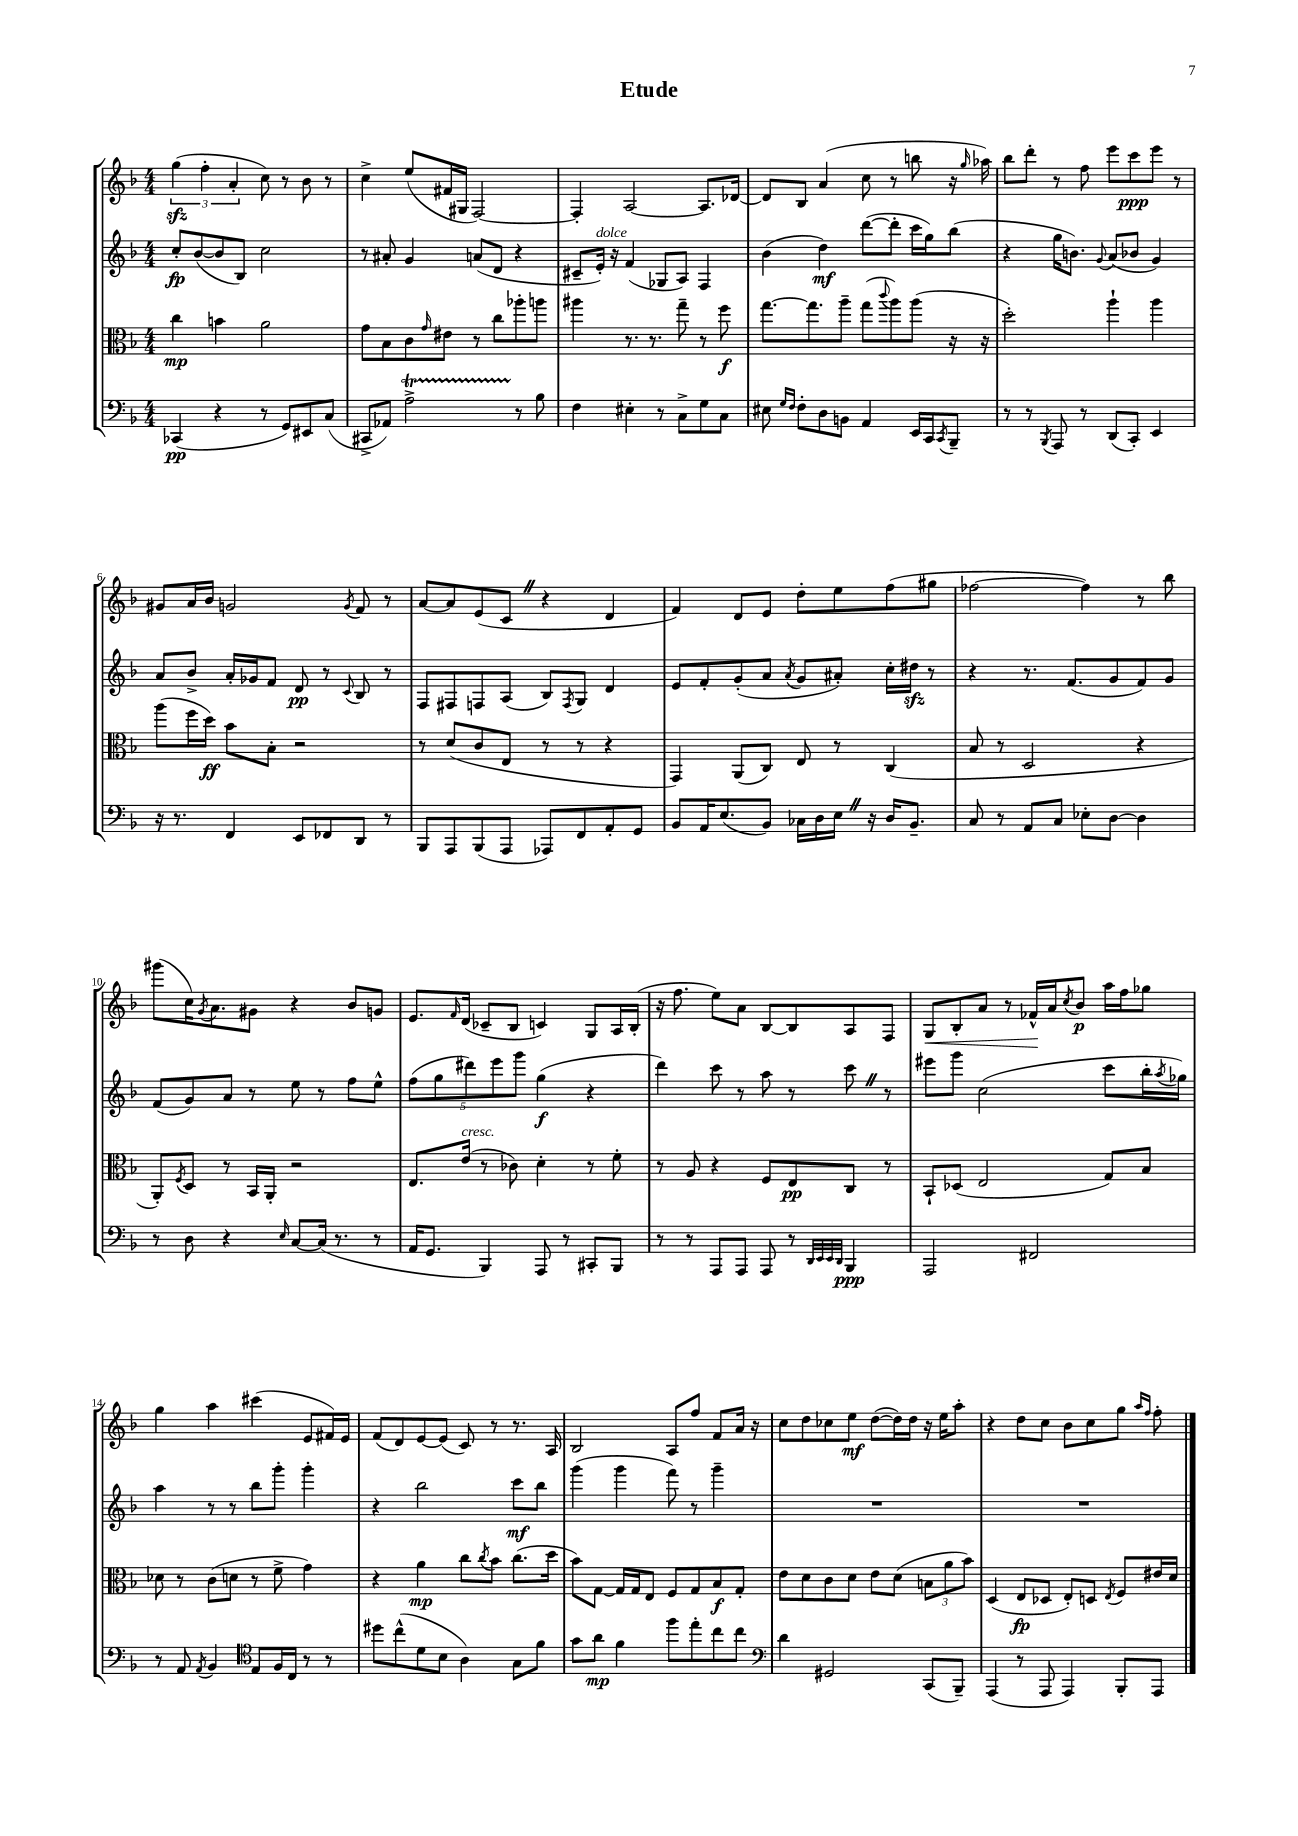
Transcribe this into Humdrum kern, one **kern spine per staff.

**kern	**kern	**kern	**kern
*staff4	*staff3	*staff2	*staff1
*clefF4	*clefC3	*clefG2	*clefG2
*k[b-]	*k[b-]	*k[b-]	*k[b-]
*M4/4	*M4/4	*M4/4	*M4/4
(4CC-/	4cc\	8cc'/L	(6gg\
.	.	([8b-/	.
.	.	.	6ff'\
4r	4b\	8b-/]	.
.	.	.	6a'/
.	.	8B-/J)	.
8r	2a\	2cc\	8cc\)
8GG/L)	.	.	8r
8EE#/	.	.	8b-\
(8C/J	.	.	8r
=	=	=	=
8CC#^/L	8g\L	8r	4cc^\
8AA-/J)	8B-\	8a#'/	.
2A^\	8c\	4g/	(8ee/L
.	16qqg/	.	.
.	8e#\J	.	16f#/L
.	.	.	16G#/JJ
.	8r	(8a/L	[2F/)
.	8cc\L	8d/J	.
8r	8aa-'\	4r	.
8B-\	8aa\J	.	.
=	=	=	=
4F\	4aa#\	8c#~/L	4F'/]
.	.	16e'/Jk)	.
.	.	16r	.
4E#'\	8.r	(4f/	[2A/
.	8.r	.	.
8r	.	8G-/L	.
8C^\L	8gg~\	8A/J)	.
8G\	8r	4F/	8.A/]L
8C\J	8ff\	.	.
.	.	.	[16d-/Jk
=	=	=	=
8E#\	[8.gg\L	(4b-\	8d-/]L
16qqG/LL	.	.	.
16qqF/JJ	.	.	.
8F'\L	.	.	8B-/J
.	8.gg\]	.	.
8D\	.	4dd\)	(4a/
8BB\J	8aa~\J	.	.
4AA/	(8gg\L	([8ddd\L	8cc\
.	8qqccc/	.	.
.	8aa\)	8ddd'\]J	8r
16EE/LL	(8aa\J	16ccc\LL	8bb\
16CC/J	.	16gg\J)	.
8qCC/	.	.	.
8BBB-~/J	16r	(8bb-\J	16r
.	.	.	16qqgg/
.	16r	.	16aa-\)
=	=	=	=
8r	2dd'\)	4r	8bb-\L
8r	.	.	8ddd'\J
8qBBB-/	.	.	.
8AAA/	.	16gg\LK	8r
.	.	8.b\J)	.
8r	.	.	8ff\
.	.	8qqg/	.
(8DD/L	4aa`\	(8a/L	8eee\L
8CC'/J)	.	8b-/J	8ccc\
4EE/	4aa\	4g/)	8eee\J
.	.	.	8r
=	=	=	=
16r	(8aa\L	8a/L	8g#/L
8.r	.	.	.
.	16ff\L	8b-^/J	16a/L
.	16dd\JJ)	.	16b-/JJ
4FF/	8b-\L	16a'/LL	2g/
.	.	16g-/J	.
.	8B-'\J	8f/J	.
8EE/L	2r	8d/	.
8FF-/	.	8r	.
.	.	8qqc/	8qg/
8DD/J	.	8B-/	8f/
8r	.	8r	8r
=	=	=	=
8BBB-/L	8r	8F/L	[8a/L
8AAA/	(8d/L	8F#/	8a/]
(8BBB-/	8c/	8F/	(8e/
8AAA/J	8E/J	(8A/J	8c/J
8AAA-/L)	8r	8B-/L)	4r
.	.	8qF/	.
8FF/	8r	8G/J	.
8AA'/	4r	4d/	4d/
8GG/J	.	.	.
=	=	=	=
8BB-/L	4GG/)	8e/L	4f/)
16AA/K	.	8f'/	.
(8.E/	.	.	.
.	(8AA/L	(8g'/	8d/L
8BB-/J)	8C/J)	8a/J	8e/J
.	.	8qa/	.
16C-\LL	8E/	8g/L	8dd'\L
16D\	.	.	.
16E\JJ	8r	8a#'/J)	8ee\
16r	.	.	.
16D/LK	(4C/	16cc'\LL	(8ff\
8.BB-~/J	.	16dd#\JJ	.
.	.	8r	8gg#\J
=	=	=	=
8C/	8B-/	4r	[2ff-\
8r	8r	.	.
8AA/L	2D/	8.r	.
8C/J	.	.	.
.	.	(8.f/L	.
8E-'\L	.	.	4ff-\])
[8D\J	.	8g/	.
4D\]	4r	8f/)	8r
.	.	8g/J	8bb-\
=	=	=	=
8r	8AA'/L)	(8f/L	(8ggg#\L
.	8qF/	.	.
8D\	8D/J	8g/)	16cc\K)
.	.	.	8qg/
.	.	.	8.a\
4r	8r	8a/J	.
.	16BB-/LL	8r	8g#\J
.	16AA'/JJ	.	.
16qqE/	.	.	.
[8C/L	2r	8ee\	4r
(16C/]Jk	.	8r	.
8.r	.	.	.
.	.	8ff\L	8b-/L
8r	.	8ee^^\J	8g/J
=	=	=	=
16AA/LK	8.E/L	(10ff\L	8.e/L
8.GG/J	.	.	.
.	.	10gg\	.
.	.	.	16qqf/
.	(16e/Jk	.	(16d/Jk
.	.	10ddd#\)	.
4BBB-/)	8r	.	8c-~/L
.	.	10eee\	.
.	8c-\)	.	8B-/J
.	.	10ggg\J	.
8AAA/	4d'\	(4gg\	4c/)
8r	.	.	.
8CC#'/L	8r	4r	8G/L
8BBB-/J	8f'\	.	16A/L
.	.	.	(16B-'/JJ
=	=	=	=
8r	8r	4ddd\)	16r
.	.	.	8.ff\
8r	8A/	.	.
8AAA/L	4r	8ccc\	8ee\L)
8AAA/J	.	8r	8a\J
8AAA/	8F/L	8aa\	[8B-/L
8r	8E/	8r	8B-/]
32qqDD/LLL	.	.	.
32qqEE/	.	.	.
32qqEE/	.	.	.
32qqDD/JJJ	.	.	.
4BBB-/	8C/J	8ccc\	8A/
.	8r	8r	8F/J
=	=	=	=
2AAA/	8BB-`/L	8eee#\L	8G/L
.	(8D-/J	8ggg\J	8B-'/
.	2E/	(2cc\	8a/J
.	.	.	8r
2FF#/	.	.	16f-^^/LL
.	.	.	16a/J
.	.	.	8qcc/
.	.	.	8b-/J
.	8G/L)	8ccc\L	16aa\LL
.	.	.	16ff\J
.	8B-/J	16bb-'\L	8gg-\J
.	.	8qaa/	.
.	.	16gg-\JJ)	.
=	=	=	=
8r	8d-\	4aa\	4gg\
8AA/	8r	.	.
8qAA/	.	.	.
4BB-/	(8c\L	8r	4aa\
.	8d\J	8r	.
*clefC4	*	*	*
8E/L	8r	8bb-\L	(4ccc#\
16F/L	8f^\	8ggg'\J	.
16C/JJ	.	.	.
8r	4g\)	4ggg'\	8e/L
8r	.	.	16f#/L)
.	.	.	16e/JJ
=	=	=	=
8dd#\L	4r	4r	(8f/L
(8cc^^\	.	.	8d/)
8d\	4a\	2bb-\	[8e/
8B-\J	.	.	(8e/]J
4A\)	8cc\L	.	8c/)
.	8qcc/	.	.
.	8b-\J	.	8r
8G\L	(8.cc\L	8ccc\L	8.r
8f\J	.	8bb-\J	.
.	16dd\Jk	.	16A/
=	=	=	=
8g\L	8b-\L)	(4ggg\	2B-/
8a\J	[8G\J	.	.
4f\	16G/]LL	4ggg\	.
.	16G/J	.	.
.	8E/J	.	.
8ff\L	8F/L	8fff\)	8A/L
8ee'\	8G/	8r	8ff/J
8cc\	8B-/	4ggg~\	8f/L
8cc\J	8G'/J	.	16a/Jk
.	.	.	16r
=	=	=	=
*clefF4	*	*	*
4d\	8e\L	1r	8cc\L
.	8d\	.	8dd\
2GG#/	8c\	.	8cc-\
.	8d\J	.	8ee\J
.	8e\L	.	([8dd\L
.	(8d\J	.	16dd\]L)
.	.	.	16dd\JJ
(8CC/L	12B\L	.	16r
.	.	.	16ee\LK
.	12a\	.	.
8BBB-~/J)	.	.	8aa'\J
.	12b-\J)	.	.
=	=	=	=
(4AAA/	(4D/	1r	4r
8r	8E/L	.	8dd\L
8AAA/	8D-/J	.	8cc\J
4AAA/)	8E'/L)	.	8b-\L
.	8D/J	.	8cc\
.	8qE/	.	.
8BBB-'/L	8F/L	.	8gg\J
.	.	.	16qqaa/LL
.	.	.	16qqff/JJ
8AAA/J	16e#/L	.	8ff'\
.	16d/JJ	.	.
==	==	==	==
*-	*-	*-	*-
